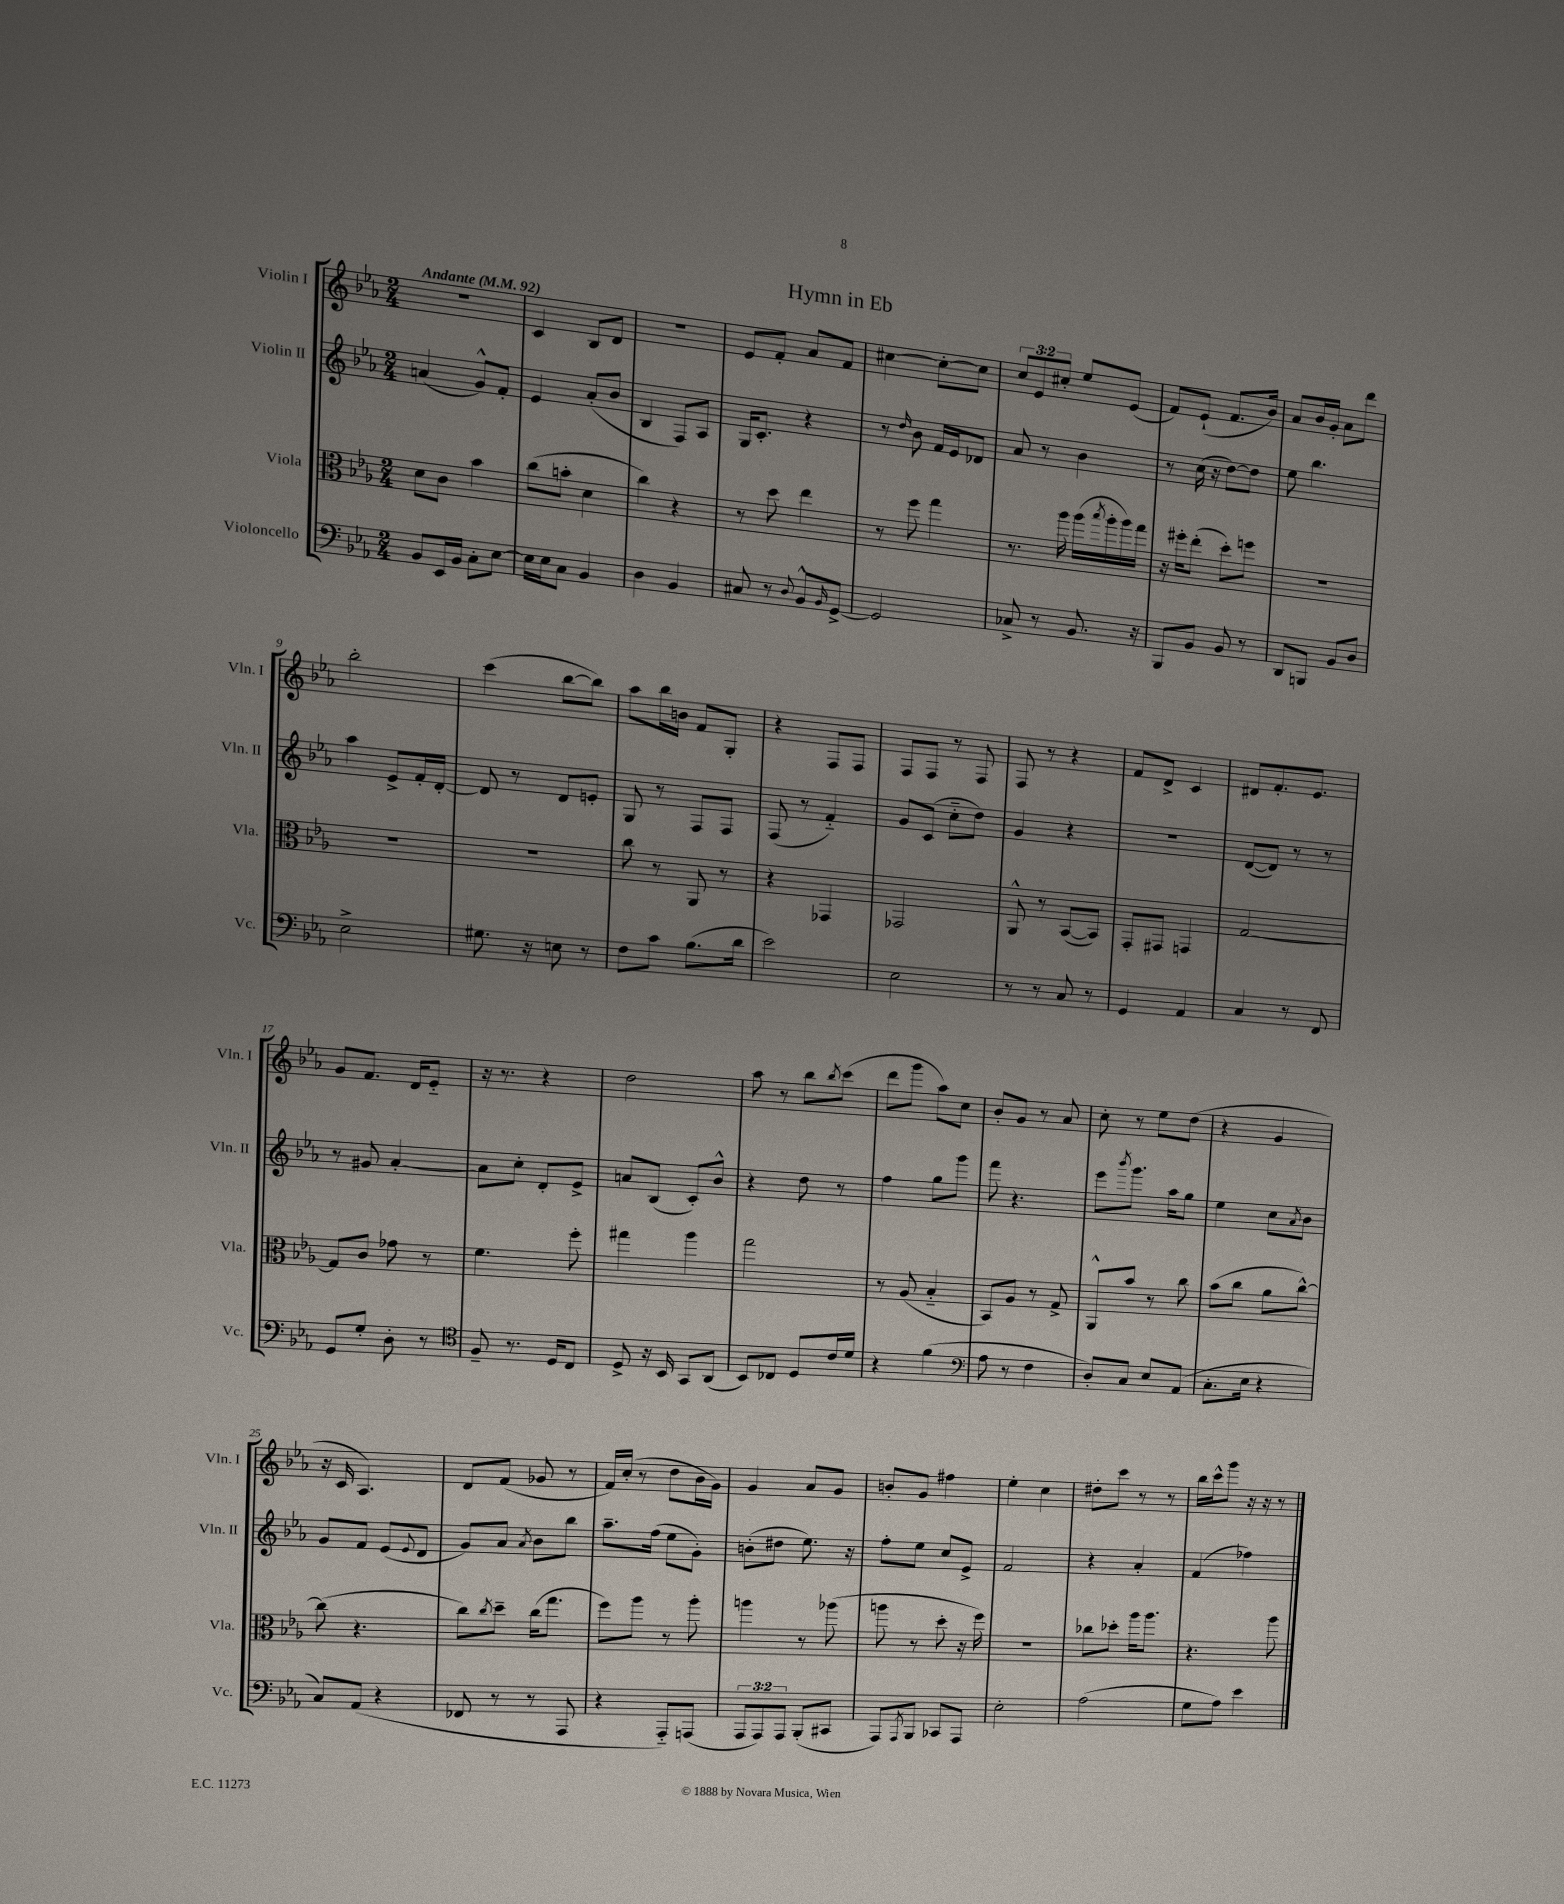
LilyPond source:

\header { title = "Hymn in Eb" }
<<
\new StaffGroup <<
\new Staff = "s0" \with { instrumentName = "Violin I" shortInstrumentName = "Vln. I" } {
    \clef treble \key ees \major \numericTimeSignature \time 2/4 \override Staff.TupletNumber.text = #tuplet-number::calc-fraction-text \tempo "Andante" 4 = 92
    R2 |
    c'4 bes8 d'8 |
    R2 |
    ees'8 f'8-. aes'8 f'8 |
    cis''4~ cis''8~-. cis''8 |
    \tuplet 3/2 { c''8 ees'8 cis''8-. } ees''8 ees'8( |
    f'8) ees'8-!( f'8. bes'16) |
    aes'8 bes'16 g'16-. aes'8 d'''8 |
    bes''2-. |
    c'''4( bes''8~ bes''8) |
    aes''8 bes''16 b'16 f'8 g8-. |
    r4 f8 f8 |
    f8 f8 r8 f8 |
    f8 r8 r4 |
    f'8 d'8-> c'4 |
    dis'8 f'8.-. ees'8. |
    g'8 f'8. d'16 ees'8-_ |
    r16 r8. r4 |
    d''2 |
    aes''8 r8 bes''8 \acciaccatura { bes''8 } c'''8( |
    d'''8 g'''8 aes''8) c''8 |
    bes'8-. g'8 r8 aes'8 |
    c''8-. r8 ees''8 d''8( |
    r4 g'4 |
    r16 c'16 aes4.) |
    d'8 f'8( ges'8 r8 |
    f'16) c''16-.( r8 d''8 bes'16 g'16) |
    g'4 aes'8 g'8 |
    b'8-. g'8 fis''4 |
    ees''4-. c''4 |
    dis''8-. c'''8 r8 r8 |
    bes''16 c'''16-^ g'''8 r16 r16 r8 \bar "|." |
}
\new Staff = "s1" \with { instrumentName = "Violin II" shortInstrumentName = "Vln. II" } {
    \clef treble \key ees \major \numericTimeSignature \time 2/4
    a'4( g'8-^) f'8-. |
    ees'4 aes'8-.( bes'8 |
    bes4 f8) aes8 |
    g16 c'8.-. r4 |
    r8 \grace { d''16 } bes'8 f'16 ees'16 des'8 |
    aes'8 r8 bes'4 |
    r8 c''16( r16 d''8~) d''8 |
    ees''8 bes''4. |
    aes''4 ees'8-> f'16-. d'16~-. |
    d'8 r8 d'8 e'8-. |
    g8 r8 f8 f8 |
    f8( r8 f'4-_) |
    g'8 c'8( c''8-_ d''8) |
    g'4 r4 |
    R2 |
    d'8~( d'8) r8 r8 |
    r8 gis'8 aes'4~-. |
    aes'8 c''8-. d'8-. ees'8-> |
    a'8 bes8( c'8-.) bes'8-^ |
    r4 d''8 r8 |
    f''4 g''8 g'''8 |
    f'''8 r4. |
    ees'''8 \acciaccatura { bes'''8 } g'''8. aes''16 g''8 |
    ees''4 c''8 \acciaccatura { aes'8 } bes'8 |
    g'8 f'8 ees'8( \appoggiatura { ees'8 } d'8 |
    g'8) aes'8 \acciaccatura { aes'8 } bes'8 bes''8 |
    aes''8.-- f''16( ees''8 g'8-.) |
    b'8-.( dis''8 ees''8.) r16 |
    f''8-. ees''8 c''8 ees'8-> |
    f'2 |
    r4 aes'4-. |
    f'4( fes''4) \bar "|." |
}
\new Staff = "s2" \with { instrumentName = "Viola" shortInstrumentName = "Vla." } {
    \clef alto \key ees \major \numericTimeSignature \time 2/4
    d'8 c'8 bes'4 |
    c''8( b'8-. d'4 |
    c''4) r4 |
    r8 d''8 ees''4 |
    r8 f''8 g''4 |
    r8. aes''16 aes''16( \acciaccatura { bes''8 } aes''16-. aes''16) g''16 |
    r16 fis''16-. ees''8-.( d''8-.) f''8 |
    R2 |
    R2 |
    R2 |
    c''8 r8 aes,8 r8 |
    r4 ges,4 |
    ges,2 |
    aes,8-^ r8 bes,8~( bes,8) |
    g,8-. gis,8 g,4 |
    g2~ |
    g8 c'8 ges'8 r8 |
    f'4. f''8-. |
    gis''4 aes''4 |
    g''2 |
    r8 aes8( bes4-_ |
    bes,8) aes8 r8 g8-> |
    aes,8-^ bes'8 r8 c''8 |
    bes'8( c''8 aes'8 c''8~-^) |
    c''8( r4. |
    c''8) \acciaccatura { c''8 } d''8-- c''16( g''8. |
    f''8) aes''8 r8 aes''8-. |
    a''4 r8 aes''8( |
    a''8 r8 d''8-. r16 f''16) |
    R2 |
    ces''8 des''8-. aes''16 aes''8. |
    r4. aes''8 \bar "|." |
}
\new Staff = "s3" \with { instrumentName = "Violoncello" shortInstrumentName = "Vc." } {
    \clef bass \key ees \major \numericTimeSignature \time 2/4 \override Staff.TupletNumber.text = #tuplet-number::calc-fraction-text
    bes,8 ees,16 bes,16 c8-. ees8~ |
    ees16 ees16 c8 bes,4 |
    d4 bes,4 |
    cis8 r8 \appoggiatura { d8 } bes,8-^ \grace { bes,16 } g,8~-> |
    g,2 |
    ces8-> r8 bes,8. r16 |
    bes,,8 bes,8 bes,8 r8 |
    d,8 b,,8 bes,8 d8 |
    ees2-> |
    gis8. r16 e8 r8 |
    f8 c'8 bes8.( d'16 |
    ees'2) |
    ees2 |
    r8 r8 c8 r8 |
    g,4 aes,4 |
    c4 r8 f,8 |
    g,8 g8-. d8-. r8 |
    \clef tenor f8-- r8. d16 c8 |
    d8-> r16 bes,16 g,8 aes,8( |
    bes,8) ces8 d8 c'16 d'16 |
    r4 f'4( |
    \clef bass aes8 r8 f4 |
    d8-.) c8 ees8 aes,8( |
    c8.-. ees16 r4 |
    c8) aes,8( r4 |
    fes,8 r8 r8 aes,,8 |
    r4 aes,,8-_) a,,8( |
    \tuplet 3/2 { aes,,8 aes,,8) aes,,8 } bes,,8-.( cis,8 |
    aes,,8) \acciaccatura { aes,,8 } bes,,8 ces,8 aes,,8 |
    ees2-. |
    aes2( |
    g8 aes8) ees'4 \bar "|." |
}
>>
>>
